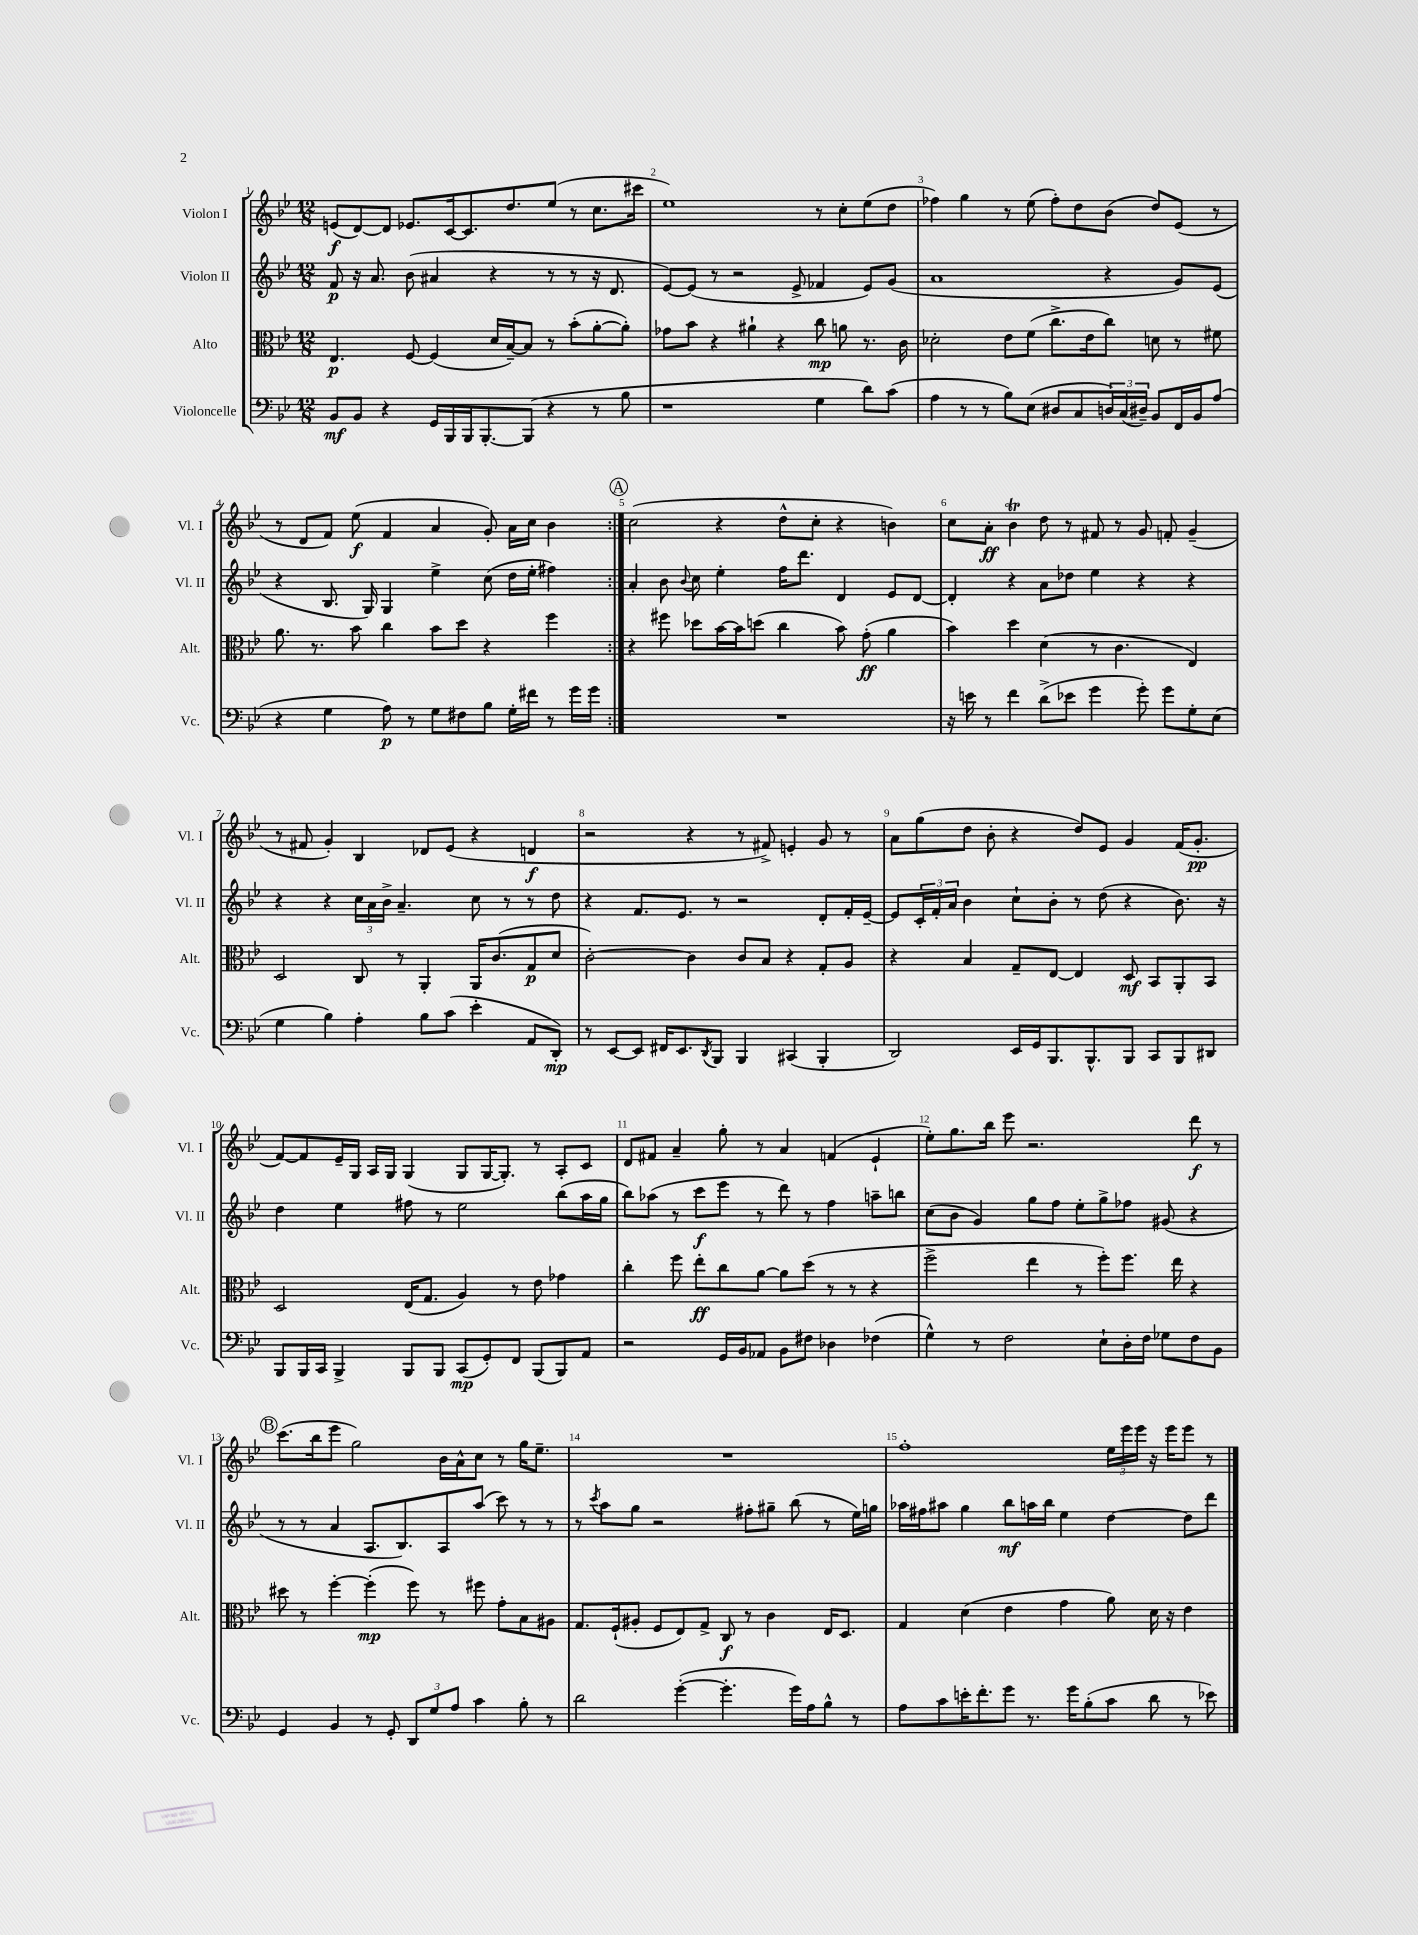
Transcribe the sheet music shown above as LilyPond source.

<<
\new StaffGroup <<
\new Staff = "s0" \with { instrumentName = "Violon I" shortInstrumentName = "Vl. I" } {
    \clef treble \key bes \major \numericTimeSignature \time 12/8
    \repeat volta 2 { e'8\f( d'8~) d'8 ees'8. c'16~ c'8. d''8. ees''8( r8 c''8. cis'''16 |
    ees''1) r8 c''8-. ees''8( d''8 |
    fes''4) g''4 r8 ees''8( fes''8-.) d''8 bes'8( d''8) ees'8( r8 |
    r8 d'8 f'8) ees''8\f( f'4 a'4 g'8-.) a'16 c''16 bes'4 | }
    \mark \markup { \circle "A" } c''2( r4 d''8-^ c''8-. r4 b'4) |
    c''8 a'8-.\ff bes'4\trill d''8 r8 fis'8 r8 g'8 f'8-. g'4--( |
    r8 fis'8 g'4-.) bes4 des'8 ees'8( r4 d'4\f |
    r2 r4 r8 fis'8->) e'4-. g'8 r8 |
    a'8 g''8( d''8 bes'8-. r4 d''8) ees'8 g'4 f'16( g'8.-.\pp |
    f'8~) f'8 ees'16-- g16 a16 g16 g4( g8 g16~ g8.-.) r8 a8-. c'8 |
    d'8 fis'8 a'4-- g''8-. r8 a'4 f'4( ees'4-! |
    ees''8-.) g''8. bes''16 ees'''8 r2. d'''8\f r8 |
    \mark \markup { \circle "B" } c'''8.( bes''16 ees'''8 g''2) bes'16 a'16-^ c''8 r8 g''16 ees''8.-- |
    R1. |
    f''1-. \tuplet 3/2 { ees''16 ees'''16 ees'''16 } r16 ees'''16 ees'''8 r8 \bar "|." |
}
\new Staff = "s1" \with { instrumentName = "Violon II" shortInstrumentName = "Vl. II" } {
    \clef treble \key bes \major \numericTimeSignature \time 12/8
    \repeat volta 2 { f'8\p r16 a'8. bes'8( ais'4 r4 r8 r8 r16 d'8. |
    ees'8~) ees'8( r8 r2 ees'8-> fes'4 ees'8) g'8( |
    a'1 r4 g'8) ees'8( |
    r4 bes8. g16) g4 ees''4-> c''8( d''16 ees''16-. fis''4) | }
    \mark \markup { \circle "A" } a'4-. bes'8 \appoggiatura { bes'8 } c''8 ees''4-. f''16 d'''8. d'4 ees'8 d'8~ |
    d'4-. r4 a'8 des''8 ees''4 r4 r4 |
    r4 r4 \tuplet 3/2 { c''16 a'16 bes'16-> } a'4.-- c''8 r8 r8 d''8 |
    r4 f'8. ees'8. r8 r2 d'8-. f'16-. ees'16~-- |
    ees'8 \tuplet 3/2 { c'16-. f'16-. a'16 } bes'4 c''8-! bes'8-. r8 d''8( r4 bes'8.) r16 |
    d''4 ees''4 fis''8 r8 ees''2 bes''8( a''16 g''16 |
    bes''8) aes''8( r8 c'''8\f ees'''8 r8 d'''8) r8 f''4 a''8-- b''8 |
    c''8( bes'8 g'4) g''8 f''8 ees''8-. g''8-> fes''8 gis'8( r4 |
    \mark \markup { \circle "B" } r8 r8 a'4 a8. bes8.) a8 a''8( c'''8) r8 r8 |
    r8 \acciaccatura { c'''8 } a''8 g''8 r2 fis''8-. gis''8-- bes''8( r8 ees''16) g''16 |
    aes''16 fis''16 ais''8 g''4 bes''8\mf a''16 bes''16 ees''4 d''4~ d''8 d'''8 \bar "|." |
}
\new Staff = "s2" \with { instrumentName = "Alto" shortInstrumentName = "Alt." } {
    \clef alto \key bes \major \numericTimeSignature \time 12/8
    \repeat volta 2 { ees4.\p f8~ f4( d'16 bes16~--) bes8 r8 bes'8-.( a'8~-. a'8-.) |
    ges'8 bes'8 r4 ais'4-! r4 c''8\mp a'8 r8. c'16 |
    des'2-. ees'8 f'8( c''8.-> ees'16 c''8) d'8 r8 fis'8 |
    a'8. r8. bes'8 c''4 bes'8 d''8 r4 f''4 | }
    \mark \markup { \circle "A" } r4 fis''8 des''8 bes'16~ bes'16 d''8( c''4 bes'8) g'8-.\ff( a'4 |
    bes'4) d''4 d'4( r8 c'4. ees4) |
    d2 c8 r8 a,4-. a,16 c'8.( g8\p d'8 |
    c'2~-.) c'4 c'8 bes8 r4 g8-. a8 |
    r4 bes4 g8-- ees8~ ees4 d8\mf bes,8 a,8-. bes,8 |
    d2 ees16( g8. a4) r8 ees'8 ges'4 |
    c''4-. f''8 ees''8-.\ff c''8 a'8~ a'8 d''8( r8 r8 r4 |
    f''2-> ees''4 r8 f''8-.) f''8. ees''16 r4 |
    \mark \markup { \circle "B" } dis''8 r8 f''4~-. f''4-.\mp( f''8) r8 fis''8 g'8-. bes8 ais8 |
    g8. f16-!( ais8-. f8 ees8) g8-> c8\f r8 c'4 ees16 d8. |
    g4 d'4( ees'4 g'4 a'8) d'16 r16 ees'4 \bar "|." |
}
\new Staff = "s3" \with { instrumentName = "Violoncelle" shortInstrumentName = "Vc." } {
    \clef bass \key bes \major \numericTimeSignature \time 12/8
    \repeat volta 2 { bes,8\mf bes,8 r4 g,16 bes,,16 bes,,16 bes,,8.~-. bes,,8( r4 r8 bes8 |
    r1 g4 d'8) c'8( |
    a4 r8 r8 bes8) ees8( dis8 c8 \tuplet 3/2 { d16) c16( dis16--) } bes,8 f,16 bes,16 a8( |
    r4 g4 a8\p) r8 g8 fis8 bes8 g16-. fis'16 r8 g'16 g'16 | }
    \mark \markup { \circle "A" } R1. |
    r16 e'16 r8 f'4 d'8->( ees'8 g'4 g'8-.) g'8 g8-. ees8( |
    g4 bes4) a4-. bes8 c'8( ees'4-. a,8 d,8-.\mp) |
    r8 ees,8~ ees,8 fis,16 ees,8. \acciaccatura { d,8 } bes,,8 bes,,4 cis,4( bes,,4-. |
    d,2) ees,16 g,16 bes,,8. bes,,8.-^ bes,,8 c,8 bes,,8 dis,8 |
    bes,,8 bes,,16 c,16 bes,,4-> bes,,8 bes,,8 c,8\mp( g,8-.) f,8 bes,,8( bes,,8) a,8 |
    r2 g,16 bes,16 aes,8 bes,8 fis8 des4 fes4( |
    g4-^) r8 f2 ees8-! d16-. f16 ges8 f8 bes,8 |
    \mark \markup { \circle "B" } g,4 bes,4 r8 g,8-. \tuplet 3/2 { d,8 g8 a8 } c'4 bes8-. r8 |
    d'2 g'4~-.( g'4.-. g'16) a16 bes8-^ r8 |
    a8 c'8 e'16-. f'8.-. g'8 r8. g'16 bes8-.( c'8 d'8 r8 ees'8) \bar "|." |
}
>>
>>
\layout { \context { \Score \override BarNumber.break-visibility = ##(#f #t #t) barNumberVisibility = #all-bar-numbers-visible } }
